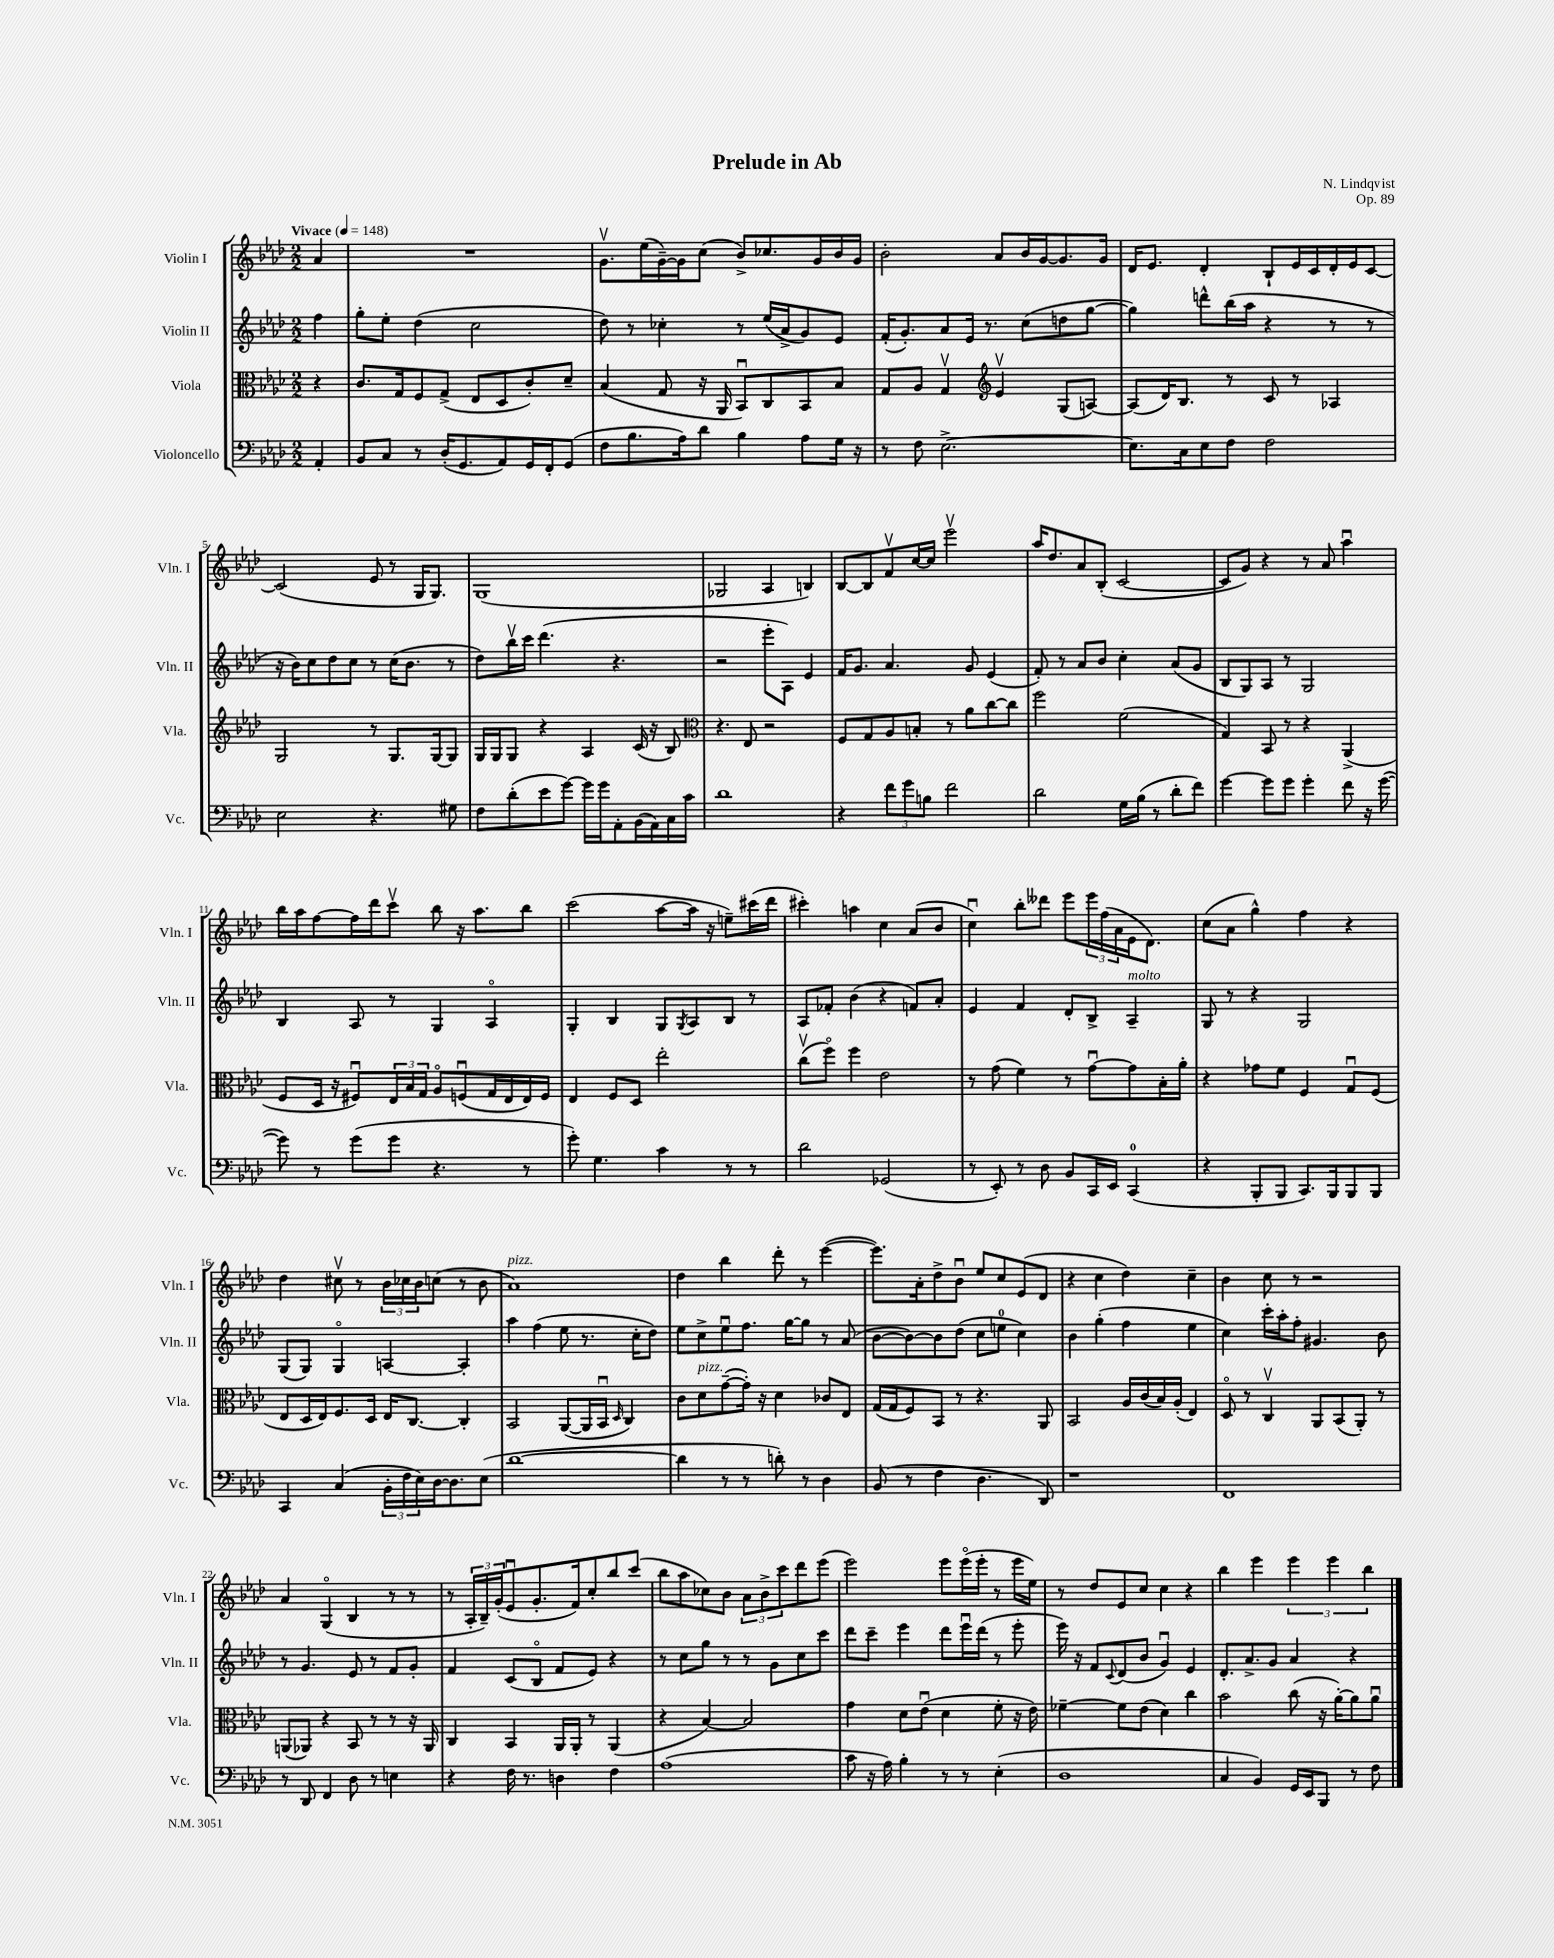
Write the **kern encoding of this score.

**kern	**kern	**kern	**kern
*staff4	*staff3	*staff2	*staff1
*clefF4	*clefC3	*clefG2	*clefG2
*k[b-e-a-d-]	*k[b-e-a-d-]	*k[b-e-a-d-]	*k[b-e-a-d-]
*M2/2	*M2/2	*M2/2	*M2/2
*MM148	*MM148	*MM148	*MM148
4AA-'	4r	4ff	4a-
=	=	=	=
8BB-	8.c	8gg'	1r
8C	.	8ee-'	.
.	16G	.	.
8r	8F	(4dd-	.
(16D-'	(8G^	.	.
8.GG	.	.	.
.	8E-	2cc	.
8AA-)	8D-	.	.
16GG	8c')	.	.
16FF'	.	.	.
(8GG	8d-~	.	.
=	=	=	=
8F	(4B-	8dd-)	8.gv
8.B-	.	8r	.
.	.	.	(16ee-
.	8G	4cc-'	[16g~)
16A-)	.	.	16g]
8d-	16r	.	(8cc
.	16AA-	.	.
4B-	8BB-u)	8r	8b-^)
.	8C	(16ee-	8.cc-
.	.	16a-^	.
8A-	8BB-	8g)	.
.	.	.	16g
16G	8B-	8e-	16b-
16r	.	.	16g
=	=	=	=
8r	8G	(16f'	2b-'
.	.	8.g')	.
8F	8A-	.	.
[2.E-^	4Gv	8a-	.
.	.	16e-	.
.	.	8.r	.
*	*clefG2	*	*
.	4e-v	.	8a-
.	.	(8cc	16b-
.	.	.	[16g
.	(8G	8dd	8.g]
.	[8A)	[8gg	.
.	.	.	16g
=	=	=	=
8.E-]	(8A]	4gg])	16d-
.	.	.	8.e-
.	16d-)	.	.
16C	8.B-	.	.
8E-	.	8ddd^^	4d-'
8F	8r	(16bb-	.
.	.	16aa-	.
2F	8c	4r	8B-`
.	8r	.	16e-
.	.	.	16c
.	4A-	8r	16d-'
.	.	.	16e-
.	.	8r	[8c
=	=	=	=
2E-	2G	16r	(2c]
.	.	16b-)	.
.	.	8cc	.
.	.	8dd-	.
.	.	8cc	.
4.r	8r	8r	8e-
.	8.G	(16cc	8r
.	.	8.b-	.
.	.	.	16G
.	[16G	.	8.G)
8G#	8G]	8r	.
=	=	=	=
8F	16G	8dd-)	(1G
.	16G	.	.
(8d-'	8G	16bb-v	.
.	.	16ccc	.
8e-	4r	(4.ddd-	.
[8g)	.	.	.
16g]	4A-	.	.
16g	.	.	.
8AA-'	.	4.r	.
(16BB-	(16c	.	.
16AA-)	16r	.	.
16C	8B-)	.	.
16c	.	.	.
=	=	=	=
*	*clefC3	*	*
1d-	4.r	2r	2G-
.	8E-	.	.
.	2r	8eee-'	4A-
.	.	8A-)	.
.	.	4e-	4B)
=	=	=	=
4r	8F	16f	[8B-
.	.	8.g	.
.	8G	.	8B-]
12f	8A-	4.a-	8fv
12g	.	.	.
.	8B'	.	[16cc
12B	.	.	.
.	.	.	16cc]
2f	8r	.	2eee-v
.	8a-	8g	.
.	[8cc	(4e-	.
.	8cc]	.	.
=	=	=	=
2d-	2ff	8f')	16aa-
.	.	.	8.dd-
.	.	8r	.
.	.	8a-	8a-
.	.	8b-	(8B-'
16G	(2f	4cc'	[2c
(16B-	.	.	.
8r	.	.	.
8d-'	.	(8a-	.
8f)	.	8g	.
=	=	=	=
[4g	4G)	8B-	8c]
.	.	8G)	8g)
8g]	8BB-	8A-	4r
8g	8r	8r	.
4g'	4r	2G	8r
.	.	.	8a-
8f	(4AA-^	.	4aa-u
16r	.	.	.
([16g	.	.	.
=	=	=	=
8g])	8F	4B-	16bb-
.	.	.	16aa-
8r	16D-	.	[8ff
.	16r	.	.
(8g	8F#u)	8A-	16ff]
.	.	.	16ddd-
8g	24E-	8r	8cccv
.	24B-	.	.
.	24G	.	.
4.r	8A-o	4G	8bb-
.	(8Fu	.	16r
.	.	.	8.aa-
.	16G	4A-o	.
.	16E-	.	.
8r	16E-)	.	8bb-
.	16F	.	.
=	=	=	=
8g')	4E-	4G'	(2ccc
4.G	.	.	.
.	8F	4B-	.
.	8D-	.	.
4c	2ee-'	8G	[8aa-
.	.	8qG	.
.	.	8A-	16aa-]
.	.	.	16r
8r	.	8B-	8ee~)
8r	.	8r	(16ccc#
.	.	.	16ddd-
=	=	=	=
2d-	(8ccv	8A-	4ccc#')
.	8ffo)	8f-'	.
.	4ff	(4b-	4aa
(2GG-	2e-	4r	4cc
.	.	8f)	(8a-
.	.	8a-'	8b-
=	=	=	=
8r	8r	4e-	4ccu)
8EE-')	(8g	.	.
8r	4f)	4f	8bb-'
8D-	.	.	8ddd--
8BB-	8r	8d-'	8eee-
16CC	[8gu	8B-^	24eee-
.	.	.	(24ff
16EE-	.	.	.
.	.	.	24a-
(4CC	8g]	4A-~	16e-
.	.	.	8.d-)
.	16B-'	.	.
.	16a-'	.	.
=	=	=	=
4r	4r	8G	(8cc
.	.	8r	8a-
8BBB-'	8g-	4r	4gg^^)
8BBB-	8f	.	.
8.CC)	4F	2G	4ff
16BBB-	.	.	.
8BBB-	8Gu	.	4r
8BBB-	(8F	.	.
=	=	=	=
4CC	8E-	(8G	4dd-
.	16D-	8G)	.
.	16E-)	.	.
(4C	8.F	4Go	8cc#v
.	.	.	8r
.	16D-	.	.
24BB-'	16E-	[4A	24b-
24F	.	.	24cc-
.	[8.C	.	.
24E-)	.	.	24b-
[16D-	.	.	(8cc
8.D-]	.	.	.
.	4C']	4A']	8r
(8E-	.	.	8b-
=	=	=	=
[1d-	2BB-	4aa-	1a-)
.	.	(4ff	.
.	([8AA-	8ee-	.
.	16AA-]	8.r	.
.	16BB-u	.	.
.	16qqD-	.	.
.	4C)	.	.
.	.	16cc'	.
.	.	8dd-)	.
=	=	=	=
4d-]	8c	8ee-	4dd-
.	8d-	8cc^	.
8r	([8g~	8ee-u	4bb-
8r	16g'])	8.ff	.
.	16r	.	.
8d')	4d-	.	8ddd-'
.	.	[16gg	.
8r	.	8gg]	8r
4D-	8c-	8r	([4eee-
.	8E-	(8a-	.
=	=	=	=
(8BB-	(16G	[8b-	8.eee-])
.	16G	.	.
8r	8F)	8b-_)	.
.	.	.	16a-'
4F	8BB-	8b-]	8dd-^
.	8r	(8dd-	8b-u
4.D-	4.r	8cc	8ee-
.	.	8ee	8cc
.	.	4cc)	(8e-
8DD-)	8AA-	.	8d-
=	=	=	=
1r	2BB-	4b-	4r
.	.	(4gg'	4cc
.	16A-	4ff	4dd-)
.	(16c	.	.
.	16B-)	.	.
.	(16A-'	.	.
.	4E-)	4ee-	4cc~
=	=	=	=
1FF	8D-o	4cc)	4b-
.	8r	.	.
.	4Cv	16ccc'	8cc
.	.	16aa-'	.
.	.	8ff'	8r
.	8AA-	4.g#	2r
.	(8BB-	.	.
.	8AA-')	.	.
.	8r	8b-	.
=	=	=	=
8r	(8AA	8r	4a-
8DD-	8AA-)	4.g	.
4FF	4r	.	(4Go
8D-	8BB-	8e-	4B-
8r	8r	8r	.
4E	8r	8f	8r
.	16r	8g'	8r
.	16AA-	.	.
=	=	=	=
4r	4C	4f	8r
.	.	.	24A-'
.	.	.	24B-~)
.	.	.	(24g'
16F	4BB-	(8c	8e-u
8.r	.	.	.
.	.	8B-o	8.g'
4D	16AA-	8f	.
.	16AA-'	.	16f)
.	8r	8e-)	8cc'
4F	(4AA-	4r	8bb-
.	.	.	(8ccc
=	=	=	=
(1A-	4r	8r	8bb-
.	.	8cc	8aa-
.	[4B-)	8gg	8cc-)
.	.	8r	8b-
.	2B-]	8r	12a-
.	.	.	12b-^
.	.	8g	.
.	.	.	12ccc
.	.	8cc	8ddd-
.	.	8ccc	(8eee-
=	=	=	=
8c	4g	8ddd-	2eee-)
16r	.	8ccc~	.
16A-)	.	.	.
4B-'	8d-	4eee-	.
.	(8e-u	.	.
8r	4d-	8ddd-	8eee-
8r	.	16eee-u	(16eee-o
.	.	(16ddd-	16eee-'
(4E-'	8f'	8r	8r
.	16r	8eee-'	16eee-
.	16e-)	.	16ee-)
=	=	=	=
1D-	[4f-~	16eee-)	8r
.	.	16r	.
.	.	8f	8dd-
.	.	8qqc	.
.	8f-]	(8d-	8e-
.	(8e-	8b-	8cc
.	4d-)	4gu)	4cc
.	4cc	4e-	4r
=	=	=	=
4C	2b-	8.d-'	4bb-
.	.	8.a-^	.
4BB-)	.	.	4eee-
.	.	8g	.
16GG	(8cc	4a-	6eee-
16EE-	.	.	.
8BBB-	16r	.	.
.	.	.	6eee-
.	[16a-')	.	.
8r	8a-]	4r	.
.	.	.	6bb-
8F	8a-u	.	.
==	==	==	==
*-	*-	*-	*-
